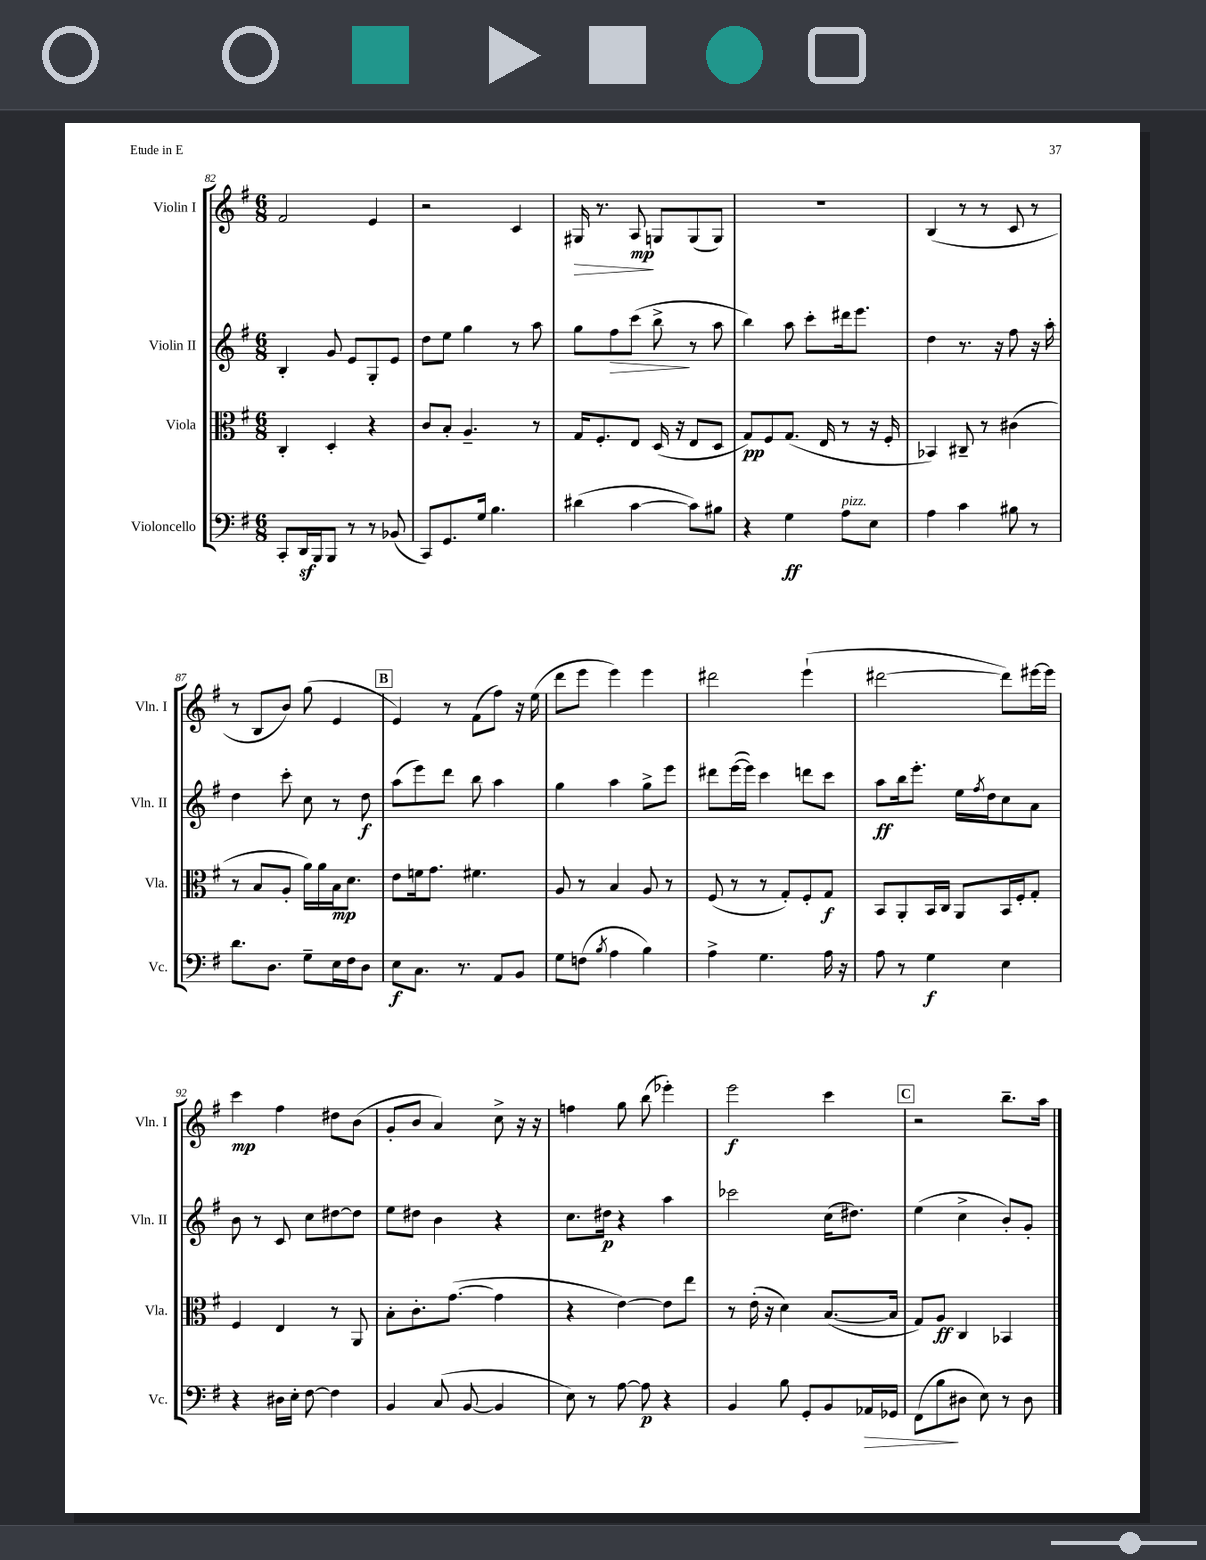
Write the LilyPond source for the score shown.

<<
\new StaffGroup <<
\new Staff = "s0" \with { instrumentName = "Violin I" shortInstrumentName = "Vln. I" } {
    \clef treble \key g \major \numericTimeSignature \time 6/8
    fis'2 e'4 |
    r2 c'4 |
    gis16\> r8. a8\mp\! g8 g8( g8) |
    R2. |
    b4( r8 r8 c'8 r8 |
    r8 b8 b'8) g''8( e'4 |
    \mark \markup { \box "B" } e'4) r8 fis'8( fis''8) r16 e''16( |
    d'''8 e'''8 e'''4) e'''4 |
    dis'''2 e'''4-!( |
    dis'''2~ dis'''8) eis'''16~ eis'''16 |
    c'''4\mp fis''4 dis''8 b'8( |
    g'8-. b'8 a'4) c''8-> r16 r16 |
    f''4 g''8 b''8( ees'''4-.) |
    e'''2\f c'''4 |
    \mark \markup { \box "C" } r2 b''8.-- a''16 \bar "|." |
}
\new Staff = "s1" \with { instrumentName = "Violin II" shortInstrumentName = "Vln. II" } {
    \clef treble \key g \major \numericTimeSignature \time 6/8
    b4-. g'8 e'8 g8-. e'8 |
    d''8 e''8 g''4 r8 a''8 |
    g''8 fis''8\> c'''8( b''8->\! r8 a''8 |
    b''4) a''8 c'''8-. dis'''16 e'''8. |
    d''4 r8. r16 fis''8 r16 a''16-. |
    d''4 c'''8-. c''8 r8 d''8\f |
    \mark \markup { \box "B" } a''8( e'''8) d'''8 b''8 a''4 |
    g''4 a''4 g''8-> e'''8 |
    dis'''8 e'''16~( e'''16) c'''4 d'''8 c'''8 |
    a''8\ff b''16 e'''8.-. e''16 \acciaccatura { fis''8 } d''16 c''8 a'8 |
    b'8 r8 c'8 c''8 dis''8~ dis''8 |
    e''8 dis''8 b'4 r4 |
    c''8. dis''16\p r4 a''4 |
    ces'''2 c''16( dis''8.) |
    \mark \markup { \box "C" } e''4( c''4-> b'8-.) g'8-. \bar "|." |
}
\new Staff = "s2" \with { instrumentName = "Viola" shortInstrumentName = "Vla." } {
    \clef alto \key g \major \numericTimeSignature \time 6/8
    c4-. d4-. r4 |
    c'8 b8-. a4.-- r8 |
    g16 fis8.-. e8 d16( r16 e8 d8 |
    g8\pp) fis8 g8.( e16 r8 r16 fis16-. |
    bes,4) cis8-- r8 cis'4( |
    r8 b8 a8-. a'16) a'16 b16\mp d'8. |
    \mark \markup { \box "B" } e'8 f'16 g'8. fis'4. |
    a8 r8 b4 a8 r8 |
    fis8( r8 r8 g8-.) fis8-. g8\f |
    b,8 a,8-. b,16 c16 a,8 b,16 fis16-. g8-. |
    fis4 e4 r8 a,8 |
    b8-. c'8.-. g'8.~( g'4 |
    r4 e'4~) e'8 e''8 |
    r8 e'16-.( r16 d'4) b8.~( b16 |
    \mark \markup { \box "C" } g8) a8\ff c4 bes,4 \bar "|." |
}
\new Staff = "s3" \with { instrumentName = "Violoncello" shortInstrumentName = "Vc." } {
    \clef bass \key g \major \numericTimeSignature \time 6/8
    c,8-. d,16\sf b,,16 b,,8 r8 r8 bes,8( |
    c,8) g,8. g16 b4. |
    dis'4( c'4~ c'8) bis8 |
    r4 g4\ff a8^\markup { \italic "pizz." } e8 |
    a4 c'4 bis8 r8 |
    d'8. d8. g8-- e16 fis16 d8 |
    \mark \markup { \box "B" } e8\f c8. r8. a,8 b,8 |
    g8 f8( \acciaccatura { b8 } a4 b4) |
    a4-> g4. a16 r16 |
    a8 r8 g4\f e4 |
    r4 dis16 e16-. fis8~ fis4 |
    b,4 c8( b,8~ b,4 |
    e8) r8 a8~ a8\p r4 |
    b,4 b8 g,8-. b,8 aes,16\> ges,16 |
    \mark \markup { \box "C" } fis,8( b8\! dis8 e8) r8 dis8 \bar "|." |
}
>>
>>
\layout { \context { \Score currentBarNumber = #82 } }
